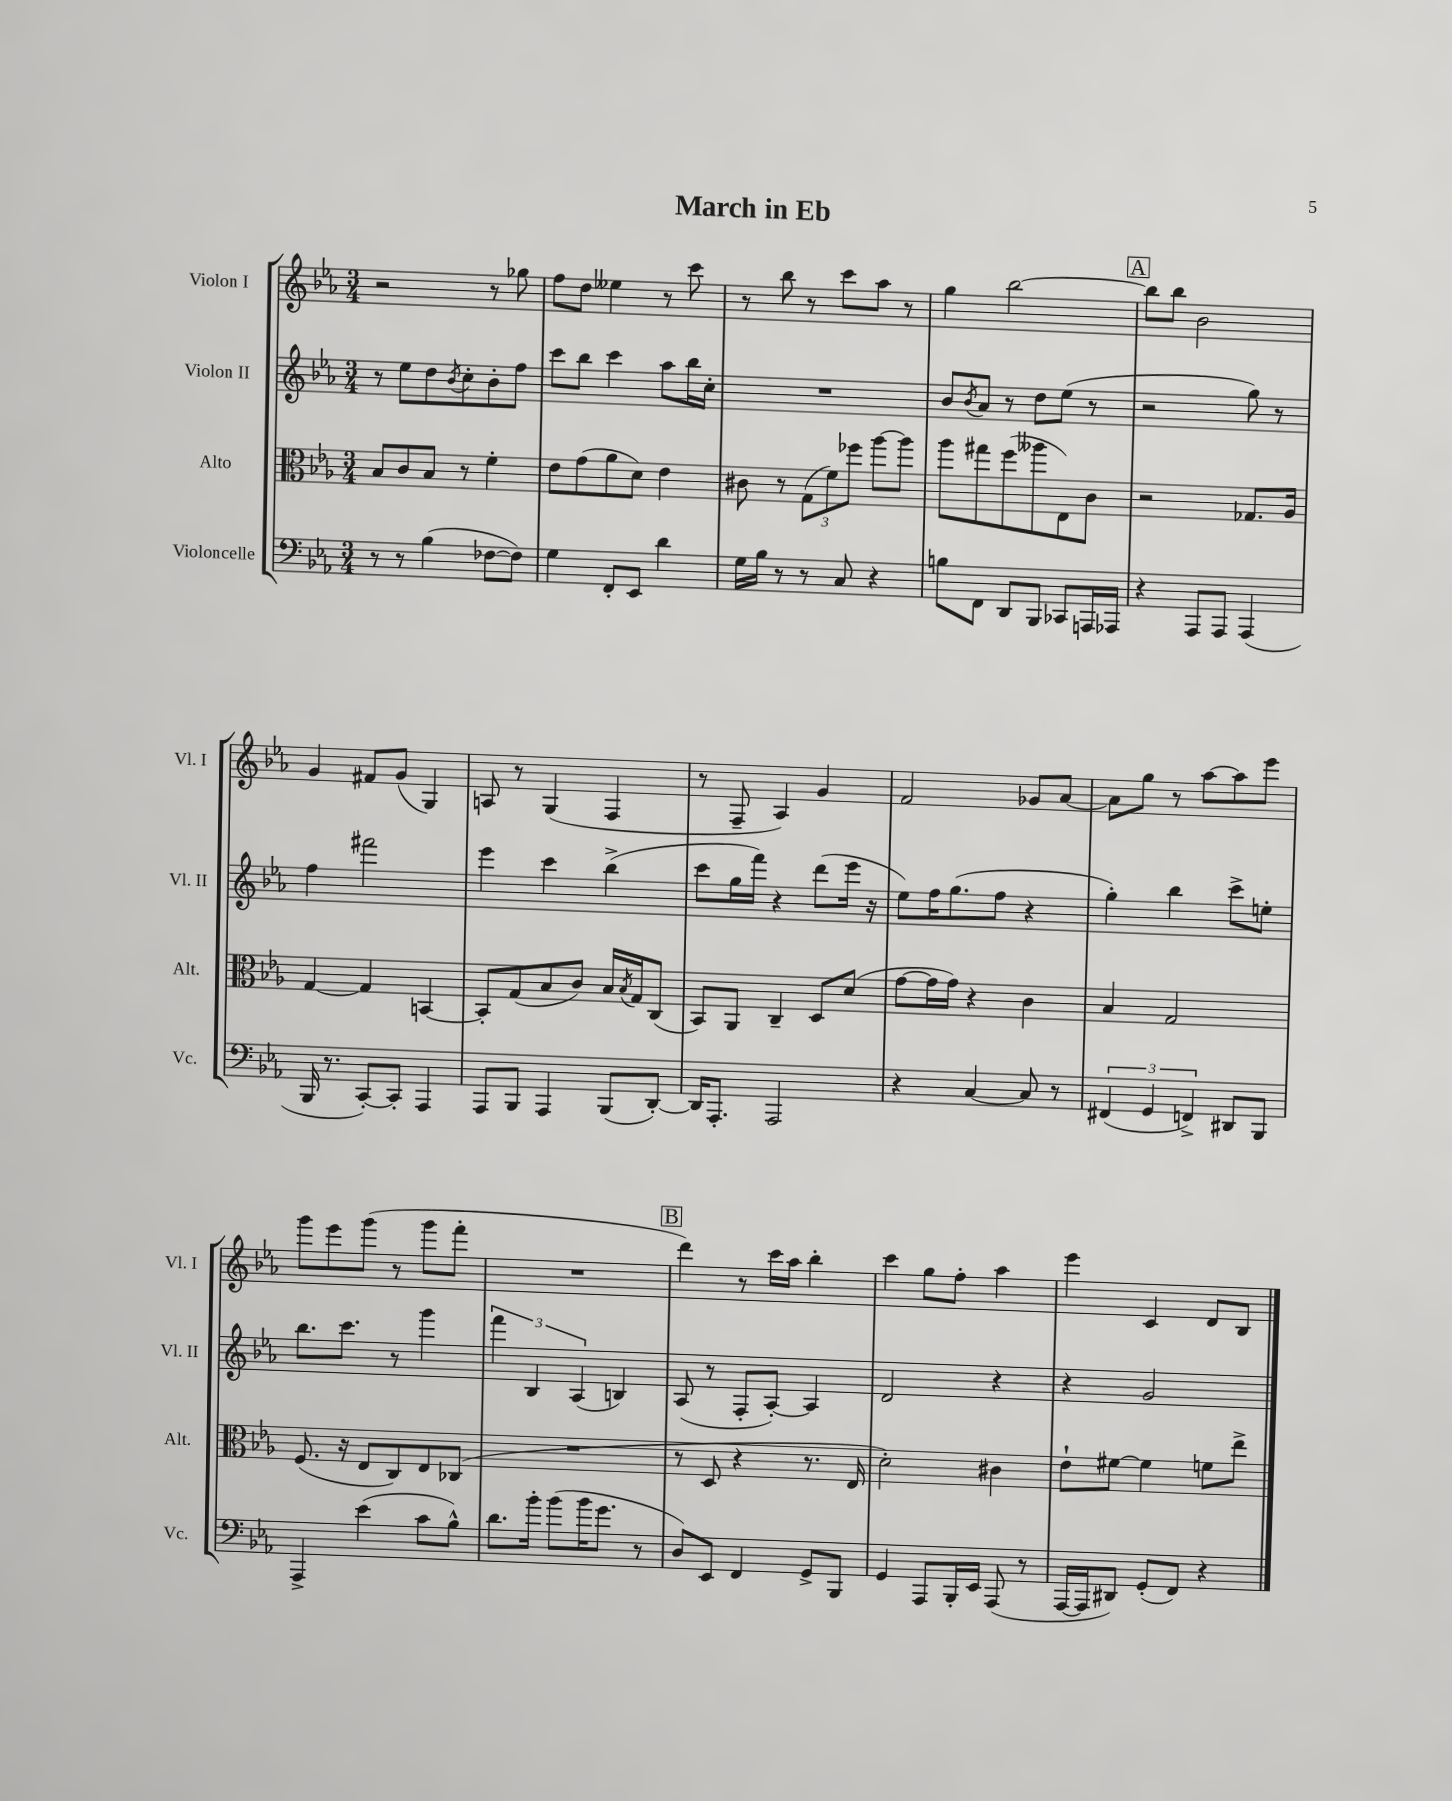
\header { title = "March in Eb" }
<<
\new StaffGroup <<
\new Staff = "s0" \with { instrumentName = "Violon I" shortInstrumentName = "Vl. I" } {
    \clef treble \key ees \major \numericTimeSignature \time 3/4
    r2 r8 ges''8 |
    f''8 d''8 eeses''4 r8 c'''8 |
    r8 bes''8 r8 c'''8 aes''8 r8 |
    g''4 bes''2~ |
    \mark \markup { \box "A" } bes''8 bes''8 bes'2 |
    g'4 fis'8 g'8( g4) |
    a8 r8 g4( f4 |
    r8 f8-- aes4) g'4 |
    f'2 ges'8 aes'8~ |
    aes'8 g''8 r8 aes''8~ aes''8 ees'''8 |
    g'''8 ees'''8 g'''8( r8 g'''8 f'''8-. |
    R2. |
    \mark \markup { \box "B" } d'''4) r8 c'''16 aes''16 bes''4-. |
    c'''4 g''8 f''8-. aes''4 |
    ees'''4 c'4 d'8 bes8 \bar "|." |
}
\new Staff = "s1" \with { instrumentName = "Violon II" shortInstrumentName = "Vl. II" } {
    \clef treble \key ees \major \numericTimeSignature \time 3/4
    r8 ees''8 d''8 \acciaccatura { bes'8 } c''8-. bes'8-. f''8 |
    c'''8 bes''8 c'''4 aes''8 bes''16 c''16-. |
    R2. |
    bes'8 \acciaccatura { bes'8 } aes'8 r8 d''8 ees''8( r8 |
    \mark \markup { \box "A" } r2 g''8) r8 |
    f''4 fis'''2 |
    ees'''4 c'''4 bes''4->( |
    c'''8 g''16 f'''16) r4 d'''8( ees'''16 r16 |
    ees''8) f''16 g''8.( f''8 r4 |
    g''4-.) bes''4 c'''8-> e''8-. |
    bes''8. c'''8. r8 g'''4 |
    \tuplet 3/2 { f'''4 bes4 aes4( } b4) |
    \mark \markup { \box "B" } aes8( r8 f8-. aes8~-.) aes4 |
    d'2 r4 |
    r4 g'2 \bar "|." |
}
\new Staff = "s2" \with { instrumentName = "Alto" shortInstrumentName = "Alt." } {
    \clef alto \key ees \major \numericTimeSignature \time 3/4
    bes8 c'8 bes8 r8 f'4-. |
    ees'8 g'8( aes'8 d'8) ees'4 |
    cis'8 r8 \tuplet 3/2 { g8( f'8) fes''8 } aes''8~ aes''8 |
    aes''8 gis''8 f''8( aeses''8 ees8) c'8 |
    \mark \markup { \box "A" } r2 ges8. aes16 |
    g4~ g4 b,4~ |
    b,8-. g8( bes8 c'8) bes16 \acciaccatura { bes8 } g16 c8( |
    bes,8) aes,8 c4-- d8 d'8( |
    g'8~ g'16 g'16) r4 c'4 |
    bes4 g2 |
    f8.( r16 ees8 c8) ees8 ces8( |
    R2. |
    \mark \markup { \box "B" } r8 d8 r4 r8. ees16 |
    d'2-.) cis'4 |
    ees'8-! fis'8~ fis'4 f'8 ees''8-> \bar "|." |
}
\new Staff = "s3" \with { instrumentName = "Violoncelle" shortInstrumentName = "Vc." } {
    \clef bass \key ees \major \numericTimeSignature \time 3/4
    r8 r8 bes4( fes8~ fes8) |
    g4 f,8-. ees,8 d'4 |
    g16 bes16 r8 r8 c8 r4 |
    b8 f,8 d,8 bes,,8 ces,8 a,,16 aes,,16 |
    \mark \markup { \box "A" } r4 aes,,8 aes,,8 aes,,4( |
    bes,,16 r8. c,8~-.) c,8-. aes,,4 |
    aes,,8 bes,,8 aes,,4 bes,,8( d,8~-.) |
    d,16 aes,,8.-. aes,,2 |
    r4 c4~ c8 r8 |
    \tuplet 3/2 { fis,4( g,4 f,4->) } dis,8 bes,,8 |
    aes,,4-> ees'4( c'8 bes8-^) |
    d'8. bes'16-. bes'8( bes'16 g'8. r8 |
    \mark \markup { \box "B" } d8) ees,8 f,4 g,8-> bes,,8 |
    g,4 aes,,8 bes,,16-. ees,16 aes,,8( r8 |
    aes,,16~ aes,,16 dis,8) g,8-.( f,8) r4 \bar "|." |
}
>>
>>
\layout { \context { \Score \remove "Bar_number_engraver" } }
